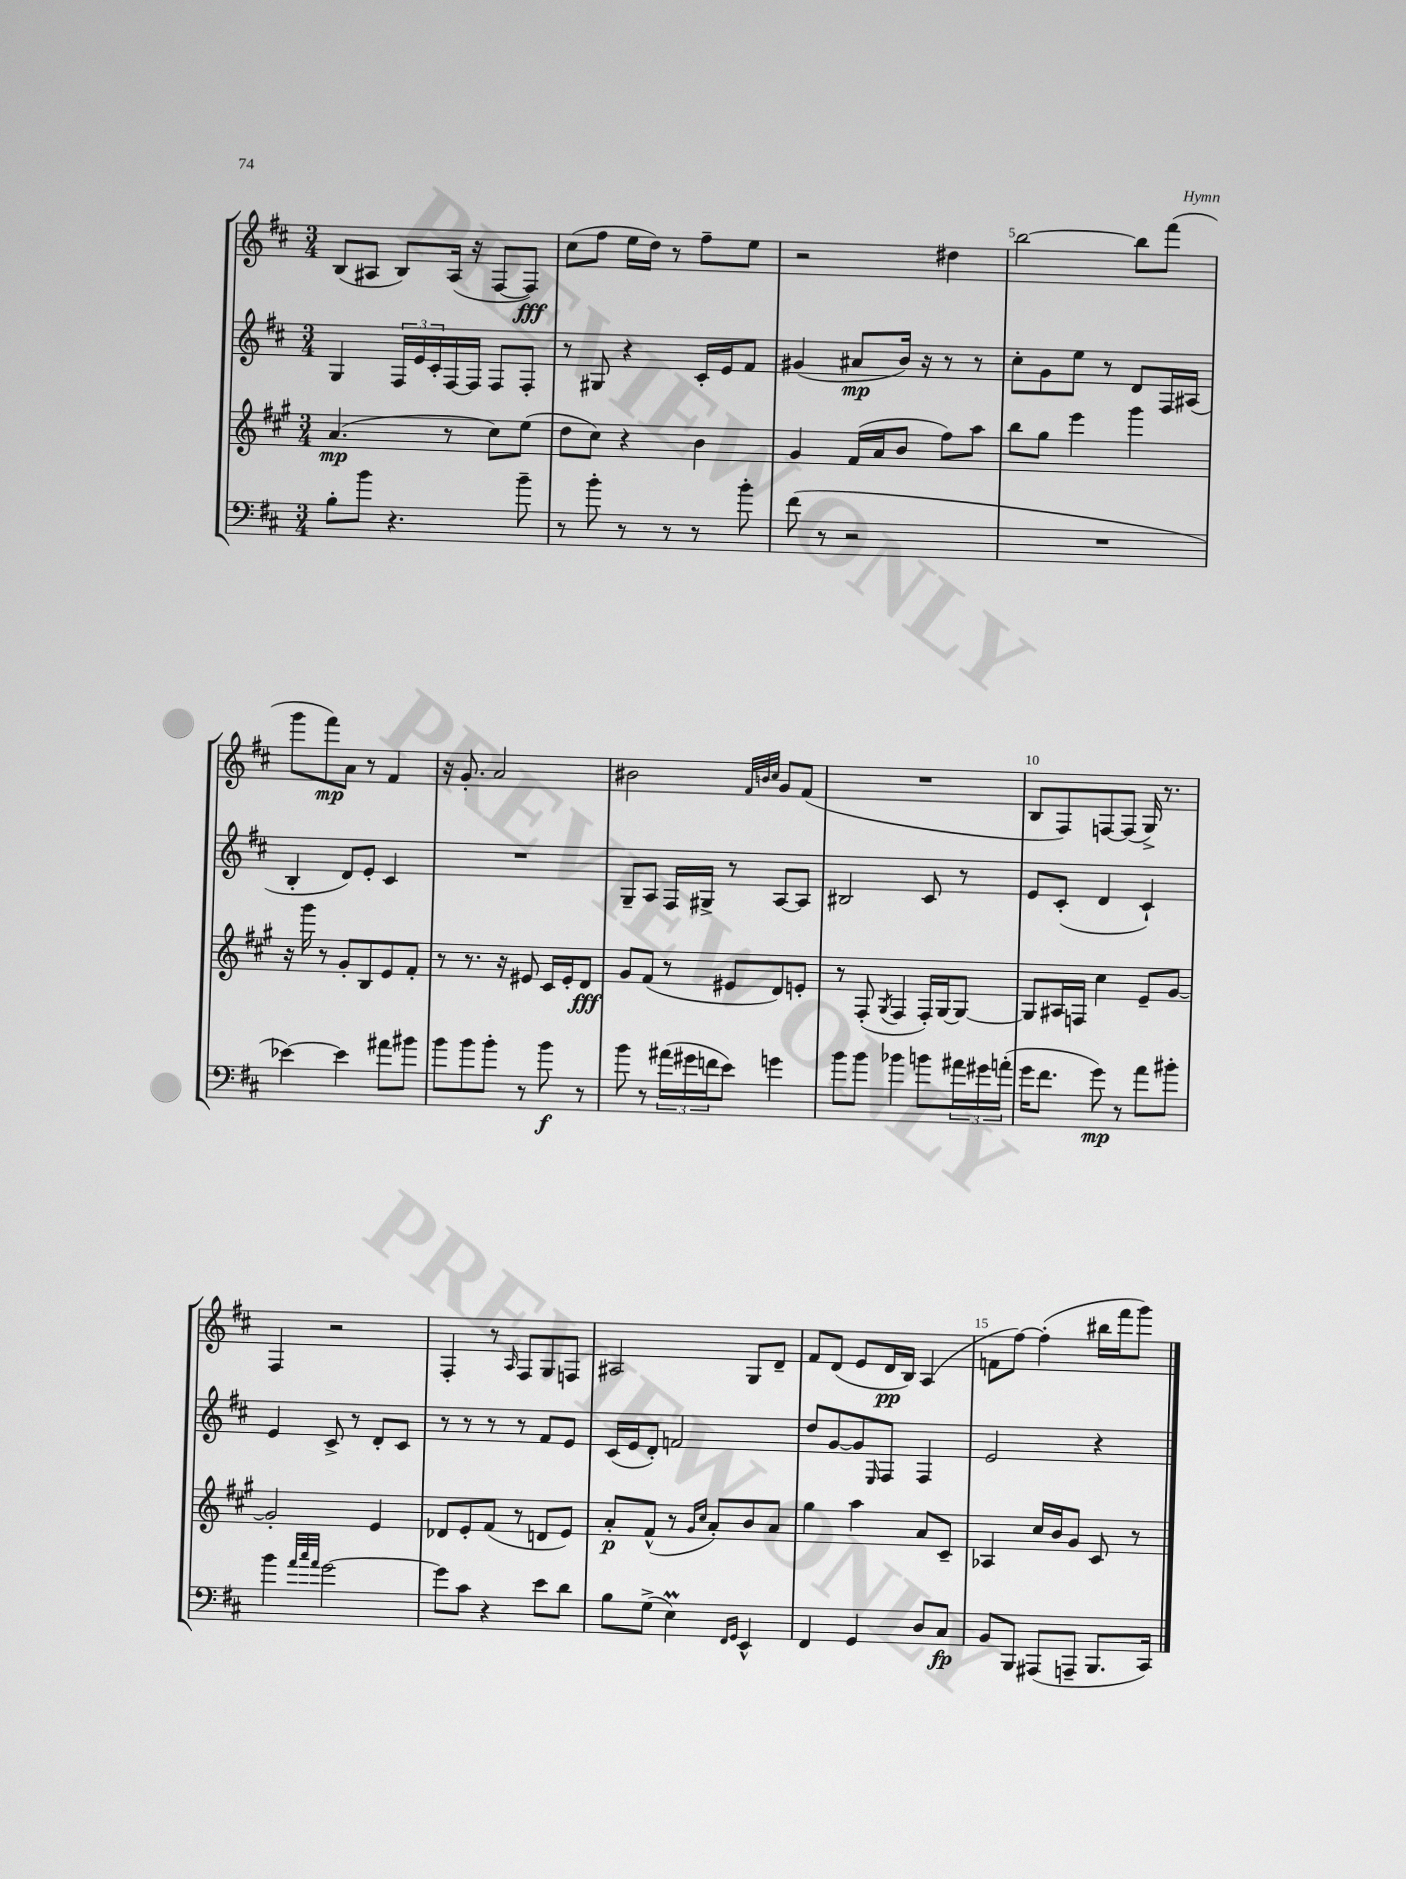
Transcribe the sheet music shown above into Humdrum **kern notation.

**kern	**dynam	**kern	**dynam	**kern	**dynam	**kern	**dynam
*part4	*part4	*part3	*part3	*part2	*part2	*part1	*part1
*staff4	*staff4	*staff3	*staff3	*staff2	*staff2	*staff1	*staff1
*clefF4	*	*clefG2	*	*clefG2	*	*clefG2	*
*k[f#c#]	*	*k[f#c#g#]	*	*k[f#c#]	*	*k[f#c#]	*
*M3/4	*	*M3/4	*	*M3/4	*	*M3/4	*
=2	=2	=2	=2	=2	=2	=2	=2
8B'\L	.	(4.a/	mp	4G/	.	(8B/L	.
8b\J	.	.	.	.	.	8A#X/J	.
4.r	.	.	.	24F#/LL	.	8B/L)	.
.	.	.	.	24e/	.	.	.
.	.	.	.	24c#'/	.	.	.
.	.	8r	.	[16F#/	.	(16A#/Jk	.
.	.	.	.	16F#/JJ]	.	16r	.
.	.	8cc#\L)	.	8F#/L	.	[8F#/L	.
8b~\	.	(8ee\J	.	8F#'/J	.	8F#/J])	fff
=3	=3	=3	=3	=3	=3	=3	=3
8r	.	8dd\L	.	8r	.	(8cc#\L	.
8b'\	.	8cc#\J)	.	8G#X/	.	8ff#\J	.
8r	.	4r	.	4r	.	16ee\LL	.
.	.	.	.	.	.	16dd\JJ)	.
8r	.	.	.	.	.	8r	.
8r	.	4b\	.	16c#'/LL	.	8ff#~\L	.
.	.	.	.	16e/J	.	.	.
8b'\	.	.	.	8f#/J	.	8ee\J	.
=4	=4	=4	=4	=4	=4	=4	=4
(8f#\	.	4g#/	.	(4g#X/	.	2r	.
8r	.	.	.	.	.	.	.
2r	.	(16f#/LL	.	8a#X/L	mp	.	.
.	.	16a/J	.	.	.	.	.
.	.	8b/J	.	16b/Jk)	.	.	.
.	.	.	.	16r	.	.	.
.	.	8ff#\L)	.	8r	.	4dd#X\	.
.	.	8aa\J	.	8r	.	.	.
=5	=5	=5	=5	=5	=5	=5	=5
2.r	.	8bb\L	.	8cc#'\L	.	[2bb\	.
.	.	8gg#\J	.	8g\	.	.	.
.	.	4eee\	.	8ee\J	.	.	.
.	.	.	.	8r	.	.	.
.	.	4ggg#\	.	8d/L	.	8bb\L]	.
.	.	.	.	16F#/L	.	(8fff#\J	.
.	.	.	.	(16A#X/JJ	.	.	.
!!LO:LB:g=z
=6	=6	=6	=6	=6	=6	=6	=6
[4e-X\)	.	16r	.	4B'/	.	8ggg\L	.
.	.	16ggg#\	.	.	.	.	.
.	.	8r	.	.	.	8fff#\)	mp
4e-\]	.	8g#'/L	.	8d/L)	.	8a\J	.
.	.	8B/	.	8e'/J	.	8r	.
8a#X\L	.	8e/	.	4c#/	.	4f#/	.
8b#X\J	.	8f#'/J	.	.	.	.	.
=7	=7	=7	=7	=7	=7	=7	=7
8b\L	.	8r	.	2.r	.	16r	.
.	.	.	.	.	.	8.g'/	.
8b\	.	8.r	.	.	.	.	.
8b'\J	.	.	.	.	.	2a/	.
.	.	16r	.	.	.	.	.
8r	.	8e#X/	.	.	.	.	.
8b\	f	16c#/LL	.	.	.	.	.
.	.	16e#'/J	.	.	.	.	.
8r	.	8d/J	fff	.	.	.	.
=8	=8	=8	=8	=8	=8	=8	=8
8b\	.	8g#/L	.	8G~/L	.	2b#X\	.
8r	.	(8f#/J	.	8A/J	.	.	.
(24a#X\LL	.	8r	.	16F#/LL	.	.	.
24g#X\	.	.	.	.	.	.	.
.	.	.	.	16G#X^/JJ	.	.	.
24fn\J	.	.	.	.	.	.	.
8e\J)	.	8e#X/L	.	8r	.	.	.
.	.	.	.	.	.	32qqf#/LLL	.
.	.	.	.	.	.	32qqbn/	.
.	.	.	.	.	.	32qqcc#/JJJ	.
4gn\	.	8d/)	.	[8A/L	.	8g/L	.
.	.	8en'/J	.	8A/J]	.	(8f#/J	.
=9	=9	=9	=9	=9	=9	=9	=9
8b\L	.	8r	.	2B#X/	.	2.r	.
8b\J	.	(8F#'/	.	.	.	.	.
.	.	8qG#/	.	.	.	.	.
4b-X\	.	4F#/	.	.	.	.	.
8bn\L	.	16F#'/LL)	.	8c#/	.	.	.
.	.	[16G#/J	.	.	.	.	.
24a#X\L	.	8G#/J_	.	8r	.	.	.
24g#X\	.	.	.	.	.	.	.
(24an'\JJ	.	.	.	.	.	.	.
=10	=10	=10	=10	=10	=10	=10	=10
16g\KL	.	8G#/L]	.	8e/L	.	8B/L	.
8.f#\J	.	.	.	.	.	.	.
.	.	16A#X/L	.	(8c#'/J	.	8F#/)	.
.	.	16Fn/JJ	.	.	.	.	.
8g\)	mp	4cc#\	.	4d/	.	[8Fn/	.
8r	.	.	.	.	.	(8F/J]	.
8a\L	.	8e~/L	.	4c#`/)	.	16G^/)	.
.	.	.	.	.	.	8.r	.
8b#X'\J	.	[8g#/J	.	.	.	.	.
!!LO:LB:g=z
=11	=11	=11	=11	=11	=11	=11	=11
4b\	.	2g#'/]	.	4e/	.	4F#/	.
32qqa/LLL	.	.	.	.	.	.	.
32qqcc#/	.	.	.	.	.	.	.
32qqa/JJJ	.	.	.	.	.	.	.
[2g\	.	.	.	8c#^/	.	2r	.
.	.	.	.	8r	.	.	.
.	.	4e/	.	8d'/L	.	.	.
.	.	.	.	8c#/J	.	.	.
=12	=12	=12	=12	=12	=12	=12	=12
8g\L]	.	8d-X/L	.	8r	.	4F#'/	.
8c#\J	.	8e'/	.	8r	.	.	.
4r	.	(8f#/J	.	8r	.	8r	.
.	.	.	.	.	.	16qqA/	.
.	.	8r	.	8r	.	8F#/L	.
8e\L	.	8dn/L	.	8f#/L	.	8G/	.
8d\J	.	8e/J)	.	8e/J	.	8Fn/J	.
=13	=13	=13	=13	=13	=13	=13	=13
8B\L	.	8a'/L	p	(16c#/LL	.	2A#X/	.
.	.	.	.	16e/J	.	.	.
(8G^\J	.	(8f#^^/J	.	8d'/J)	.	.	.
4EM\)	.	8r	.	2fn/	.	.	.
.	.	16qqg#/LL	.	.	.	.	.
.	.	16qqcc#/JJ	.	.	.	.	.
.	.	8a'/L)	.	.	.	.	.
16qqFF#/LL	.	.	.	.	.	.	.
16qqGG/JJ	.	.	.	.	.	.	.
4EE^^/	.	8b/	.	.	.	8G/L	.
.	.	8a/J	.	.	.	8d~/J	.
=14	=14	=14	=14	=14	=14	=14	=14
4FF#/	.	4gg#\	.	8dd/L	.	8f#/L	.
.	.	.	.	[8g/	.	(8d/J	.
4GG/	.	4aa\	.	8g/]	.	8e/L	.
.	.	.	.	16qqE/	.	.	.
.	.	.	.	8F#/J	.	16d/L	pp
.	.	.	.	.	.	16B/JJ)	.
8D/L	.	8a/L	.	4F#/	.	(4A/	.
8C#/J	fp	8c#~/J	.	.	.	.	.
=15	=15	=15	=15	=15	=15	=15	=15
8BB/L	.	4A-X/	.	2e/	.	8fn\L	.
8BBB/J	.	.	.	.	.	[8ff#\J)	.
(8AAA#X/L	.	16cc#/LL	.	.	.	(4ff#'\]	.
.	.	16b/J	.	.	.	.	.
8AAAn~/J	.	8g#/J	.	.	.	.	.
8.BBB/L	.	8c#/	.	4r	.	16bb#X\LL	.
.	.	.	.	.	.	16fff#\J	.
.	.	8r	.	.	.	8ggg\J)	.
16CC#/Jk)	.	.	.	.	.	.	.
==	==	==	==	==	==	==	==
*-	*-	*-	*-	*-	*-	*-	*-
